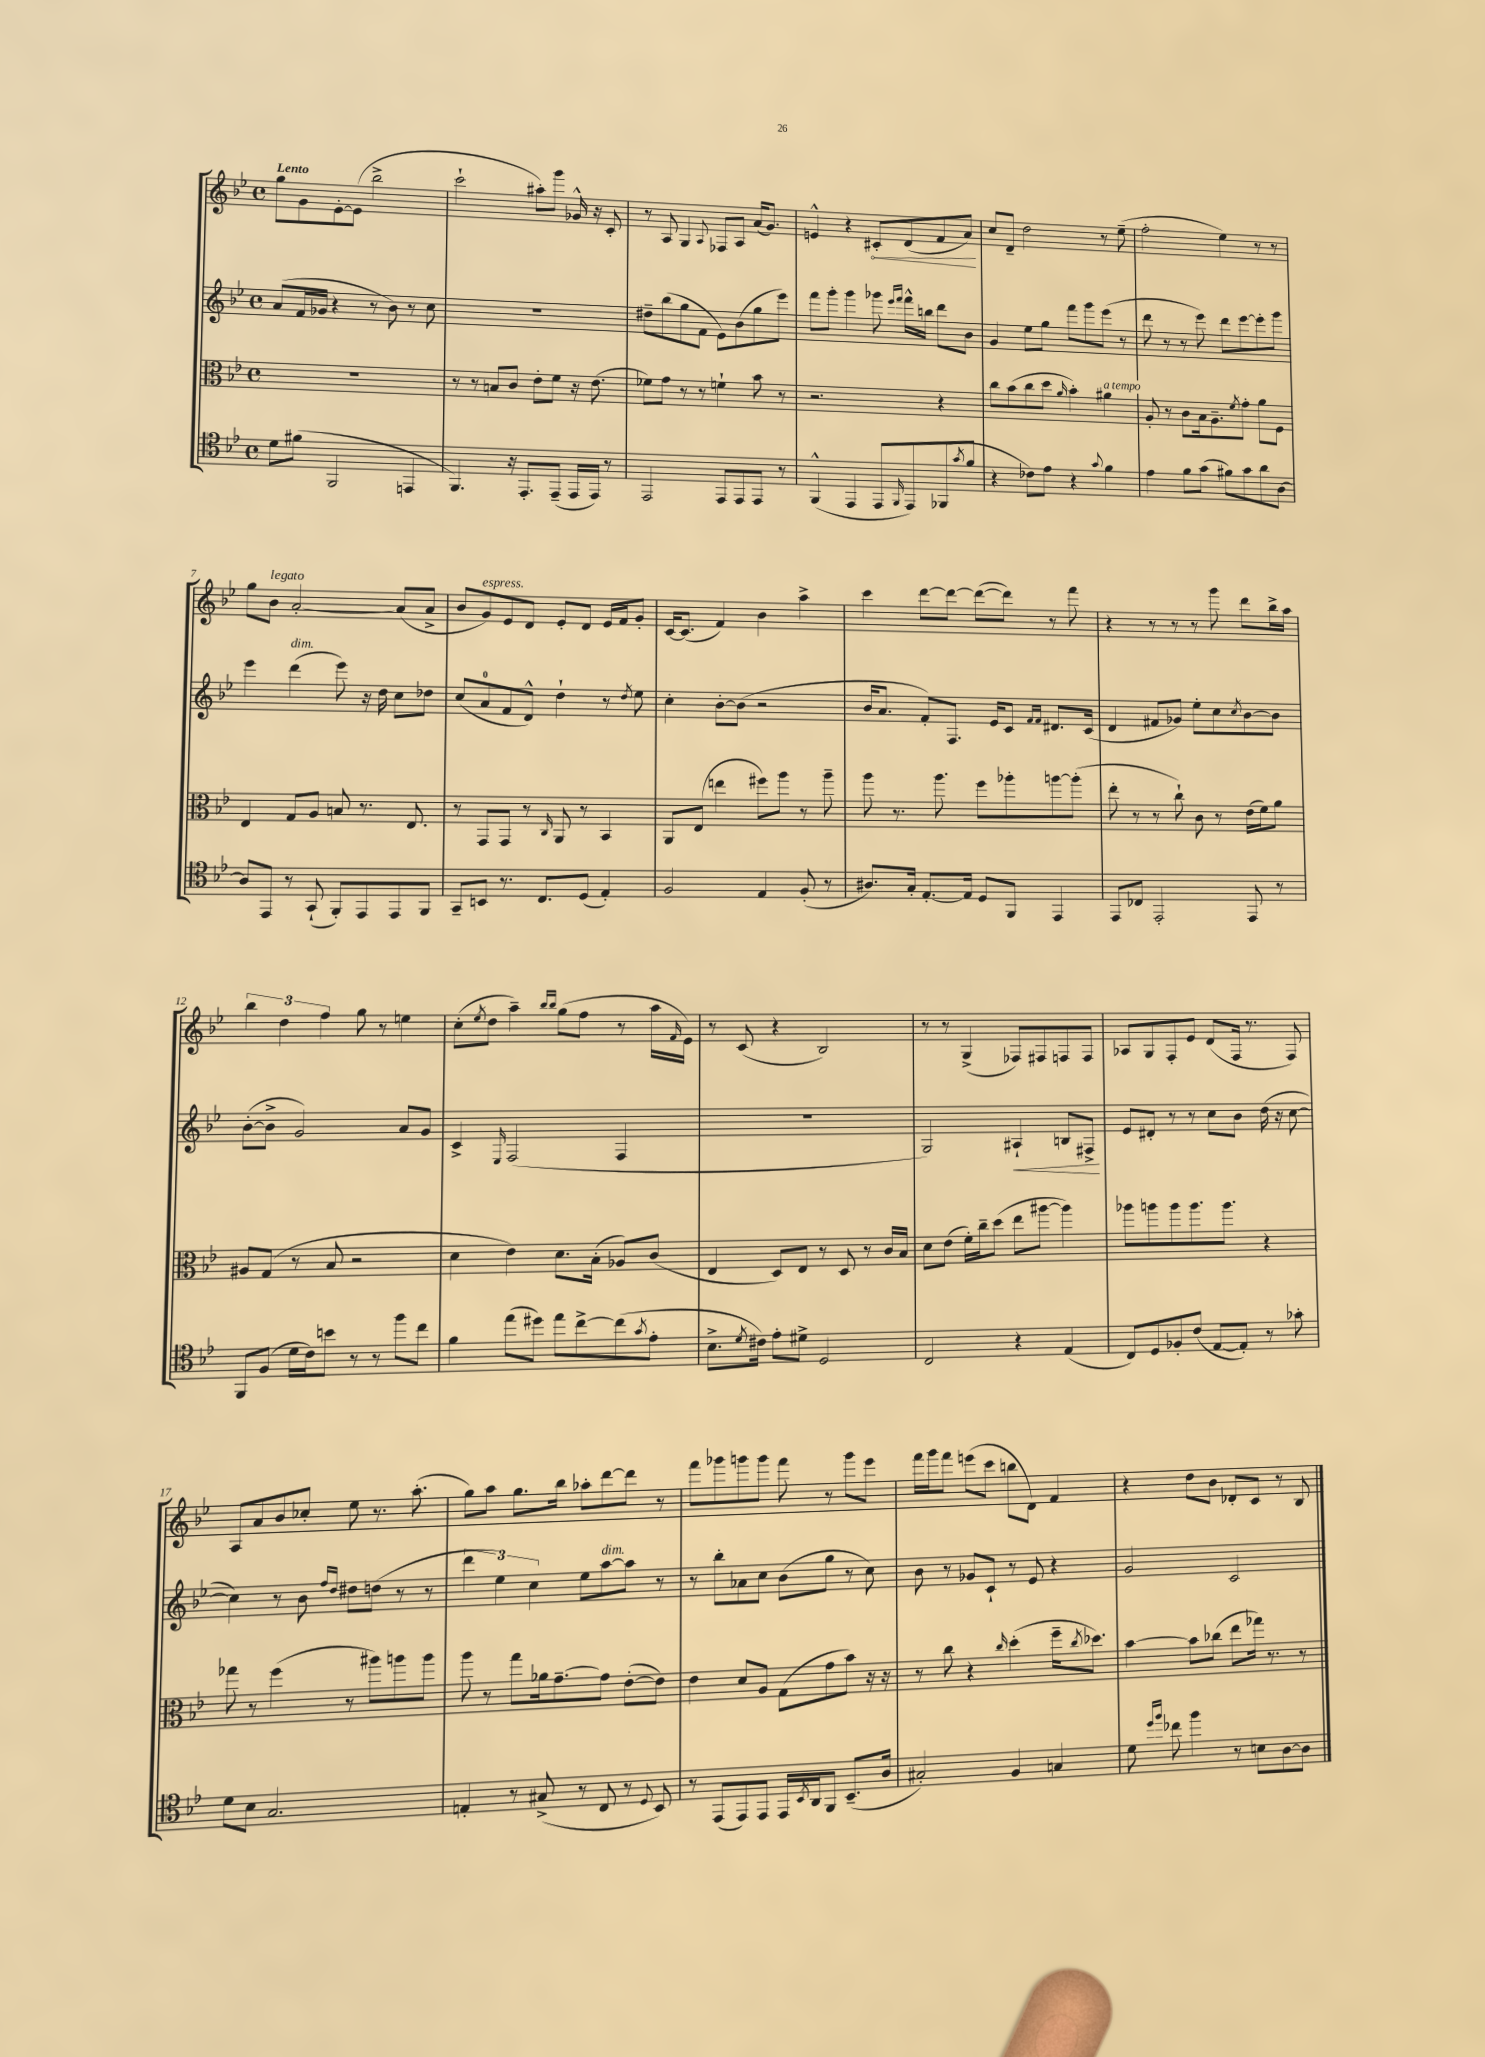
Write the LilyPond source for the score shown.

<<
\new StaffGroup <<
\new Staff = "s0" {
    \clef treble \key bes \major \defaultTimeSignature \time 4/4 \tempo "Lento"
    g''8 g'8 ees'8~-. ees'8( bes''2-> |
    c'''2-! ais''8-.) g'''8 ges'16-^ r16 c'8-. |
    r8 a8 g4 \appoggiatura { a8 } fes8 a8 a'16( g'8.) |
    e'4-^ r4 \once \override Hairpin.circled-tip = ##t cis'8-.\< d'8( f'8 a'8\!) |
    c''8 d'8-- d''2 r8 ees''8--( |
    f''2-. ees''4) r8 r8 |
    g''8 bes'8^\markup { \italic "legato" } a'2~-. a'8( a'8-> |
    bes'8 g'8^\markup { \italic "espress." }) ees'8 d'8 ees'8-. d'8 ees'16 f'16 g'8-. |
    c'16~ c'8.( f'4) bes'4 a''4-> |
    c'''4 d'''8~ d'''8~ d'''8~( d'''8) r8 f'''8 |
    r4 r8 r8 r8 g'''8 d'''8 bes''16-> a''16 |
    \tuplet 3/2 { bes''4 d''4 f''4 } g''8 r8 e''4 |
    c''8-.( \acciaccatura { ees''8 } d''8 a''4--) \grace { bes''16 bes''16 } g''8( f''8 r8 a''16 \grace { f'16 } ees'16) |
    r8 c'8( r4 bes2) |
    r8 r8 g4->( fes8) fis8 f8 f8 |
    aes8 g8 f8-. ees'8 d'8( f16 r8. f8) |
    a8 a'8 bes'8 ces''8-. ees''8 r8. a''8.-.( |
    g''8) a''8 g''8. bes''16 aes''8-. d'''8~ d'''8 r8 |
    f'''8 ges'''8 g'''8 g'''8 f'''8 r8 g'''8 ees'''8 |
    f'''16 g'''16 f'''8 e'''8( c'''8 b''8 d'8) f'4 |
    r4 d''8 bes'8 des'8-. c'8 r8 bes8 \bar "|." |
}
\new Staff = "s1" {
    \clef treble \key bes \major \defaultTimeSignature \time 4/4
    a'8( f'16 ges'16 r4 r8 bes'8) r8 c''8 |
    R1 |
    dis''8-- bes''8( g''8 f'8 ees'8) bes'8( g''8 ees'''8) |
    f'''8 g'''8-. g'''4 ges'''8 \grace { ees'''16 f'''16 } f'''16-^ b''16 d'''8 bes'8 |
    g'4 ees''8 g''8 f'''8 g'''8 ees'''8( r8 |
    d'''8 r8 r8 ees'''8) d'''8 ees'''8~ ees'''8-. g'''8 |
    ees'''4 d'''4^\markup { \italic "dim." }( ees'''8) r16 d''16 c''8 des''8 |
    c''8( a'8-0 f'8 d'8-^) d''4-! r8 \acciaccatura { d''8 } ees''8 |
    c''4-. bes'8~-. bes'8( r2 |
    bes'16 a'8. f'8-.) f8. ees'16 c'8 \grace { f'16 f'16 } dis'8. c'16( |
    d'4 fis'8 ges'8) ees''8-. c''8 \acciaccatura { c''8 } bes'8~ bes'8 |
    bes'8~-.( bes'8-> g'2) a'8 g'8 |
    c'4-> \grace { ees16 } f2( f4 |
    R1 |
    g2) ais4-!\< b8 fis8->\! |
    ees'8 dis'8-. r8 r8 c''8 bes'8 d''16( r16 c''8~ |
    c''4) r8 bes'8 \grace { f''16 d''16 } dis''8 d''8( r8 r8 |
    \tuplet 3/2 { d'''4 ees''4) c''4 } ees''8 a''8~^\markup { \italic "dim." } a''8 r8 |
    r8 bes''8-. aes'8 c''8 bes'8( g''8 r8 c''8) |
    bes'8 r8 ges'8 c'8-! r8 ees'8 r4 |
    g'2 c'2 \bar "|." |
}
\new Staff = "s2" {
    \clef alto \key bes \major \defaultTimeSignature \time 4/4
    R1 |
    r8 r8 b8 c'8 ees'8-. f'8 r16 ees'8.( |
    fes'8) g'8 r8 r8 f'4-! bes'8 r8 |
    r2. r4 |
    c''8 bes'8( c''8 d''8 \grace { a'16 } bes'4-.) ais'4^\markup { \italic "a tempo" } |
    a8-. r8 c'8 bes16 a8.-- \acciaccatura { f'8 } g'8-. a'8 f8 |
    ees4 g8 a8 b8 r8. ees8. |
    r8 g,8 g,8 r8 \grace { c16 } a,8 r8 bes,4 |
    a,8 ees8( e''4 fis''8) a''8 r8 a''8-- |
    a''8 r8. a''8. f''8 aes''8-. a''8~ a''8-.( |
    ees''8-. r8 r8 c''8-!) c'8 r8 ees'16( f'16) a'8 |
    ais8 g8( r8 bes8 r2 |
    d'4 ees'4) d'8. bes16-.( aes8) c'8( |
    ees4 d8) ees8 r8 d8 r8 c'16 bes16 |
    d'8 ees'8( f'16-.) c''16-- d''8( ees''8 ais''8~ ais''4) |
    aes''8 a''8 a''8 a''8. a''8. r4 |
    ges''8 r8 f''4( r8 ais''8) a''8 a''8 |
    a''8 r8 g''8 aes'16 g'8.~-- g'8 ees'8~-.( ees'8) |
    ees'4 d'8 a8 g8( g'8 bes'8) r16 r16 |
    r8 c''8 r4 \grace { c''16 } d''4-.( f''16-- \acciaccatura { c''8 } des''8.) |
    bes'4~ bes'8 ces''8( ees''8 ges''16) r8. r8 \bar "|." |
}
\new Staff = "s3" {
    \clef tenor \key bes \major \defaultTimeSignature \time 4/4
    d'8 fis'8( f,2 e,4 |
    f,4.) r16 ees,8.-. ees,8--( ees,16 ees,16) r8 |
    ees,2 ees,8 ees,8 ees,8 r8 |
    f,4-^( ees,4 ees,8 \grace { f,16 } ees,8) fes,8( \acciaccatura { g'8 } f'8 |
    r4 ces'8) ees'8 r4 \appoggiatura { g'8 } f'4 |
    ees'4 f'8 g'8( fis'8) g'8 a'8 a8~ |
    a8 ees,8 r8 g,8-!( f,8-.) ees,8 ees,8 f,8 |
    g,8-- b,8 r8. c8. d8( ees4-.) |
    f2 ees4 f8-.( r8 |
    ais8.) g16-. ees8.~-. ees16 d8 f,8 ees,4 |
    ees,8 ces8 ees,2-. ees,8 r8 |
    f,8 f8( d'16 c'16) b'8 r8 r8 f''8 c''8 |
    f'4 ees''8( dis''8) ees''8 c''8~-> c''8( \acciaccatura { g'8 } ees'8-. |
    bes8.-> \acciaccatura { d'8 } cis'16) ees'8-. dis'8-> d2 |
    c2 r4 ees4( |
    c8) d8 fes8-. c'8( ees8~ ees8-.) r8 ges'8-. |
    d'8 bes8 g2. |
    e4-. r8 gis8->( r8 c8 r8 \appoggiatura { d8 } bes,8) |
    r8 ees,8( ees,8) ees,8 ees,16 \acciaccatura { bes,8 } a,16 f,8 bes,8.--( a16 |
    gis2-.) f4 g4 |
    d'8 \grace { d''16 f''16 } ces''8 f''4 r8 b8 a8~ a8 \bar "|." |
}
>>
>>
